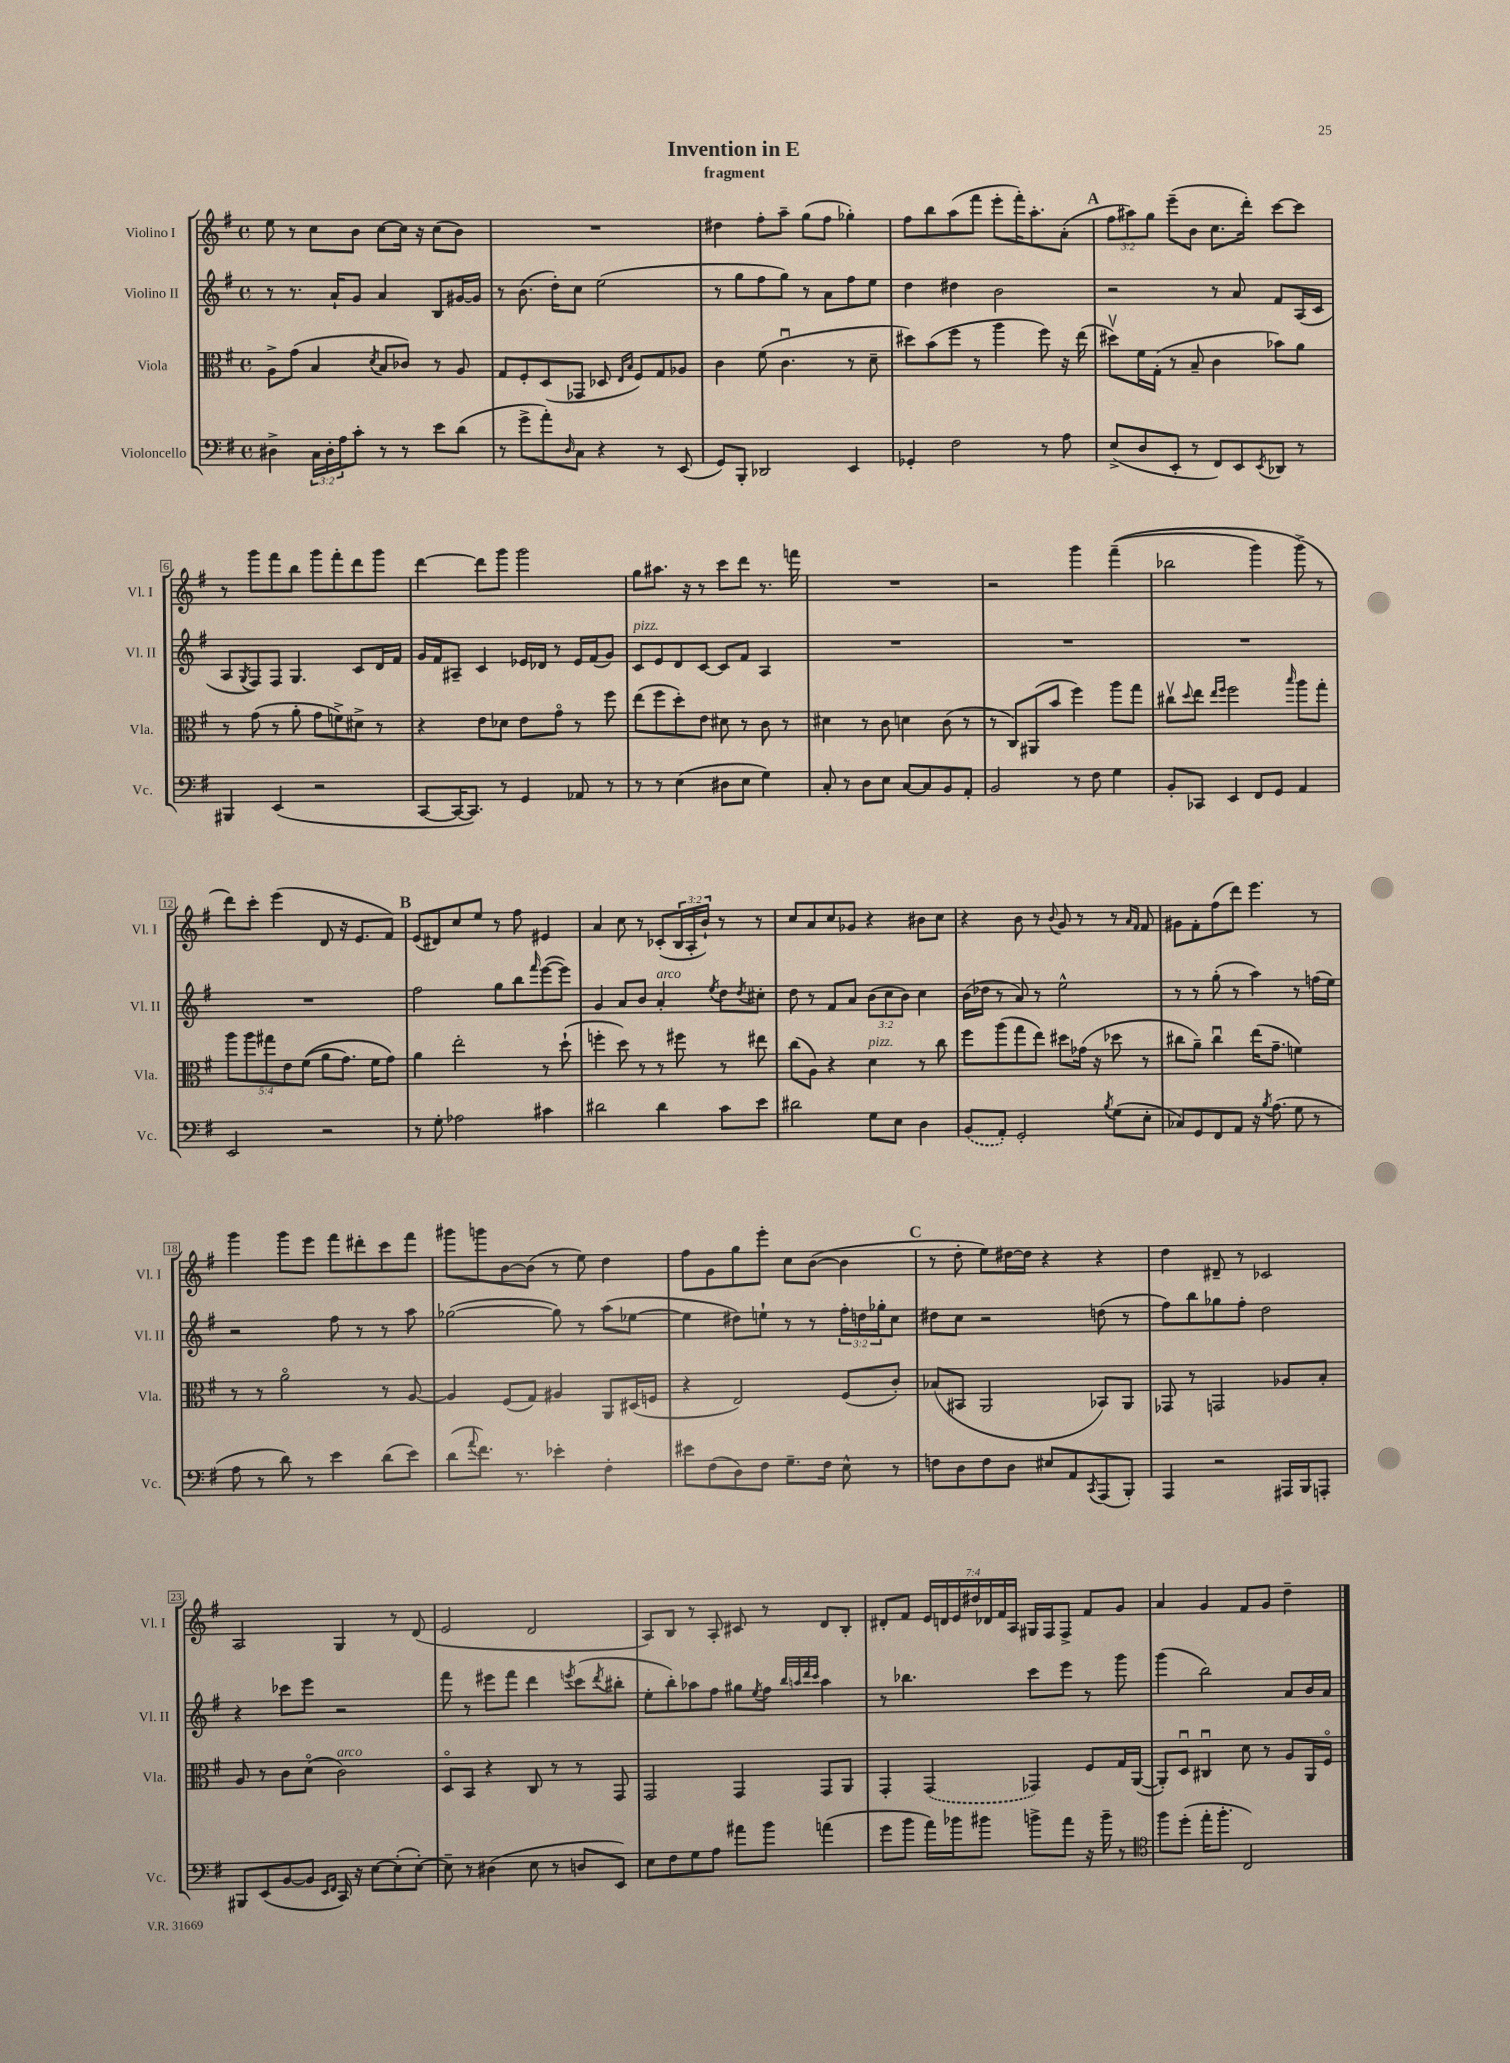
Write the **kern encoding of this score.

**kern	**kern	**kern	**kern
*staff4	*staff3	*staff2	*staff1
*clefF4	*clefC3	*clefG2	*clefG2
*k[f#]	*k[f#]	*k[f#]	*k[f#]
*M4/4	*M4/4	*M4/4	*M4/4
*met(c)	*met(c)	*met(c)	*met(c)
4D#^	8A^	8r	8ee
.	(8g	8.r	8r
24C	4B	.	8cc
24D#'	.	.	.
.	.	16a`	.
24A	.	.	.
8c'	.	8g	8b
.	8qd	.	.
8r	8B	4a	[8cc
8r	8c-)	.	16cc]
.	.	.	16r
8e	8r	8B	(8cc
(8d	8A	[16g#	8b)
.	.	16g#]	.
=	=	=	=
8r	8G	8r	1r
8g^	8F#'	(8.b	.
8a')	(8D	.	.
.	.	16dd')	.
16qqD	.	.	.
8C	8GG-	8cc	.
4r	8D-	(2ee	.
.	16qqE	.	.
.	16qqB	.	.
.	8F#)	.	.
8r	8G	.	.
(8EE	8A-	.	.
=	=	=	=
8GG)	4c	8r	4dd#
8BBB'	.	8gg	.
2DD-	(8f#	8ff#	8ff#'
.	4.cu	8gg)	8aa~
.	.	8r	(8gg
.	.	8a	8ff#
4EE	8r	8ff#	4gg-')
.	8d~	8ee	.
=	=	=	=
4GG-'	8dd#)	4dd	8ff#
.	(8b	.	8bb
2F#	8ff#	4dd#	(8aa
.	8r	.	8fff#
.	4aa	2b	8eee'
.	.	.	16fff#')
.	.	.	8.aa'
8r	8ff#)	.	.
8A	16r	.	(8a'
.	(16ee	.	.
=	=	=	=
(8E^	8dd#v)	2r	12ff#
.	.	.	12aa#)
8D	16f#	.	.
.	.	.	12gg
.	(16G'	.	.
8EE'	8r	.	(8eee~
8r	8B~	.	8b
8FF#)	4c	8r	8.cc
8EE	.	8a	.
.	.	.	16ddd')
8qEE	.	.	.
8DD-	8b-)	8f#	[8ccc
8r	8a	(16A	8ccc]
.	.	16c	.
=	=	=	=
4BBB#	8r	8A	8r
.	.	8qG	.
.	(8g	8F#)	8ggg
(4EE	8r	8F#	8fff#
.	8a'	4.G	8bb
2r	8g	.	8ggg
.	8f^)	.	8fff#'
.	8d#^	8c	8ddd
.	8r	16d	8ggg
.	.	16f#	.
=	=	=	=
[8CC	4r	16g	[4ddd
.	.	16f#	.
16CC_	.	8A#~	.
8.CC])	.	.	.
.	8e	4c	8ddd]
8r	8d-	.	8ggg
4GG	8e	16e-	2ggg
.	.	16d-	.
.	8go	8r	.
8AA-	8r	16e-	.
.	.	(16f#	.
8r	8ff#	8g)	.
=	=	=	=
8r	(8ee	8c	8gg
8r	8ff#	8e	8.aa#
(4E	8dd')	8d	.
.	.	.	16r
.	8e	[8c	8r
8D#	8d#	8c]	8ccc
8E	8r	8f#	8ddd
4G)	8c	4A	8.r
.	8r	.	.
.	.	.	16fff
=	=	=	=
8C'	4d#	1r	1r
8r	.	.	.
8D	8r	.	.
8E	8c	.	.
[8C	4d	.	.
8C]	.	.	.
8BB	(8c	.	.
8AA'	8r	.	.
=	=	=	=
2BB	8r	1r	2r
.	8C)	.	.
.	(8AA#	.	.
.	8b	.	.
8r	4ff#)	.	4ggg
8F#	.	.	.
4G	8aa	.	&((4fff#~
.	8gg	.	.
=	=	=	=
8BB'	8cc#v	1r	2bb-
.	8qqdd	.	.
8CC-	8ee	.	.
.	16qqee	.	.
.	16qqff#	.	.
4EE	2ff#	.	.
8FF#	.	.	4ggg)
8GG	.	.	.
.	16qqbb	.	.
4AA	8aa	.	(8ggg^&)
.	8gg'	.	8r
=	=	=	=
2EE	10aa	1r	8ddd)
.	10aa	.	.
.	.	.	8ccc'
.	10gg#	.	.
.	.	.	(4eee
.	10e	.	.
.	&((10f#	.	.
2r	8a	.	8d
.	8.g)	.	16r
.	.	.	8.e
.	16f#	.	.
.	8g&)	.	8f#)
=	=	=	=
8r	4a	2ff#	(8e
8G'	.	.	8d#)
2A-	2ee'	.	8cc
.	.	.	8ee
.	.	8gg	8r
.	.	8bb	8ff#
.	.	16qqfff#	.
4c#	8r	([8eee	4e#
.	(8dd`	8eee])	.
=	=	=	=
2d#	4ff'	4g	4a
.	8dd)	8a	8cc
.	8r	8b	8r
4d#	8r	4a'	(8c-'
.	8ff#	.	24B
.	.	.	24A'
.	.	.	24b`)
.	.	8qee	.
8c	8r	8dd	8r
.	.	8qdd	.
8e	8ee#	8cc#'	8r
=	=	=	=
2d#	(8cc	8dd	8cc
.	8A)	8r	8a
.	4r	8f#	8cc
.	.	8a	8g-
8G	4d	(12b	4r
.	.	12cc	.
8E	.	.	.
.	.	12b)	.
4D	8r	4cc	8b#
.	8cc	.	8cc
=	=	=	=
(8BB	8ff#	(16b	4r
.	.	16dd-	.
8AA')	(8aa	8r	.
2GG'	8gg	8a)	8b
.	8ee)	8r	8r
.	.	.	8qqb
.	8dd#	2ee^^	8g
.	(16g-	.	8r
.	16r	.	.
8qB	.	.	.
(8G	8dd-	.	8r
.	.	.	16qqa
.	.	.	16qqf#
8E'	8r	.	8f#
=	=	=	=
8C-)	8cc#	8r	8g#
8GG	8a~)	8r	8f#'
8FF#	4cc#u	(8gg'	(8ff#
8AA	.	8r	8ddd)
16r	(16ee	4aa)	4.eee
8qB	.	.	.
(8.A	8.g~	.	.
8G	4f)	8r	.
8r	.	(16ff	8r
.	.	16ee)	.
=	=	=	=
8A	8r	2r	4ggg
8r	8r	.	.
8d)	2ao	.	8ggg
8r	.	.	8eee
4e	.	8ff#	8fff#
.	.	8r	8ddd#'
(8d	8r	8r	8ccc
8e)	[8A	8aa	8fff#
=	=	=	=
(8d	4A]	([2gg-	8ggg#
8qqa	.	.	.
8.f#)	.	.	8ggg
.	(8F#	.	[8b
8.r	.	.	.
.	8G)	.	(8b]
4e-'	4A#	8gg-])	8r
.	.	8r	8ee)
4F#'	8AA	(8aa	4dd
.	(16D#	[8ee-	.
.	16F	.	.
=	=	=	=
8e#	4r	4ee-]	8ff#
(8F#	.	.	8g
8D)	2E)	8dd#)	8gg
8F#	.	8ee`	8eee'
8.G~	.	8r	8cc
.	.	8r	([8b
16F#	.	.	.
8E^^	(8F#	24ff#'	4b]
.	.	24dd	.
.	.	24gg-'	.
8r	8c')	8cc	.
=	=	=	=
8F	(8B-	8dd#	8r
8D	8BB#	8cc	8dd'
8F	2AA	2r	8ee)
8D	.	.	[16dd#
.	.	.	16dd#]
8E#	.	.	4r
8AA	.	.	.
8qCC	.	.	.
(8AAA	8BB-)	(8dd	4r
8BBB')	8AA	8r	.
=	=	=	=
4AAA	8GG-	8ff#)	4dd
.	8r	8bb	.
2r	2GG	8gg-	8d#~
.	.	8ff#'	8r
.	.	2dd	2c-
16AAA#	8A-	.	.
16BBB	.	.	.
8AAA'	8B'	.	.
=	=	=	=
8BBB#	8A	4r	2A
(8EE	8r	.	.
[8BB	8c	8ccc-	.
8BB]	(8do	8eee	.
16qqEE	.	.	.
16qqFF#	.	.	.
16CC)	2c)	2r	4G
16r	.	.	.
[8E	.	.	.
(8E']	.	.	8r
[8E')	.	.	(8d
=	=	=	=
8E~]	8Do	8fff#	2e
8r	8BB	8r	.
(4D#	4r	8eee#	.
.	.	8fff#	.
8E	8C	4ddd	2d
8r	8r	.	.
.	.	8qeee	.
8D	8r	(8ccc	.
.	.	8qddd	.
8EE)	8GG	8bb#'	.
=	=	=	=
8E	2GG	8ee'	8A)
8F#	.	8bb')	8B
8G	.	8aa-	8r
8A	.	8ff#	8A'
8a#	4GG	8gg#	8c#
.	.	8qee	.
8b	.	8ff#	8r
.	.	32qqbb	.
.	.	32qqaa	.
.	.	32qqddd	.
.	.	32qqccc	.
(4a	8GG	4aa	8d
.	8AA	.	8B'
=	=	=	=
8g	4GG'	8r	8d#'
8b	.	4.bb-	8f#
16a)	(4GG	.	28e
.	.	.	28d
16b-	.	.	.
.	.	.	28e
.	.	.	28dd#
8b#	.	.	.
.	.	.	28d-
.	.	.	28f#
.	.	.	28A
8b^	4GG-)	8ccc	16G#
.	.	.	16F#
8a	.	8eee	8F#^
16r	8F#	8r	8f#
16b~	.	.	.
8r	16G	8ggg	8g
.	([16AA	.	.
=	=	=	=
*clefC4	*	*	*
8ff#	8AA'])	(4ggg	4a
(8dd'	8Du	.	.
16ee'	4C#u	2bb)	4g
8.ff#'	.	.	.
2C)	8d	.	8f#
.	8r	.	8g
.	8A	8a	4dd~
.	16AA	16b	.
.	16F#o	16a	.
==	==	==	==
*-	*-	*-	*-
